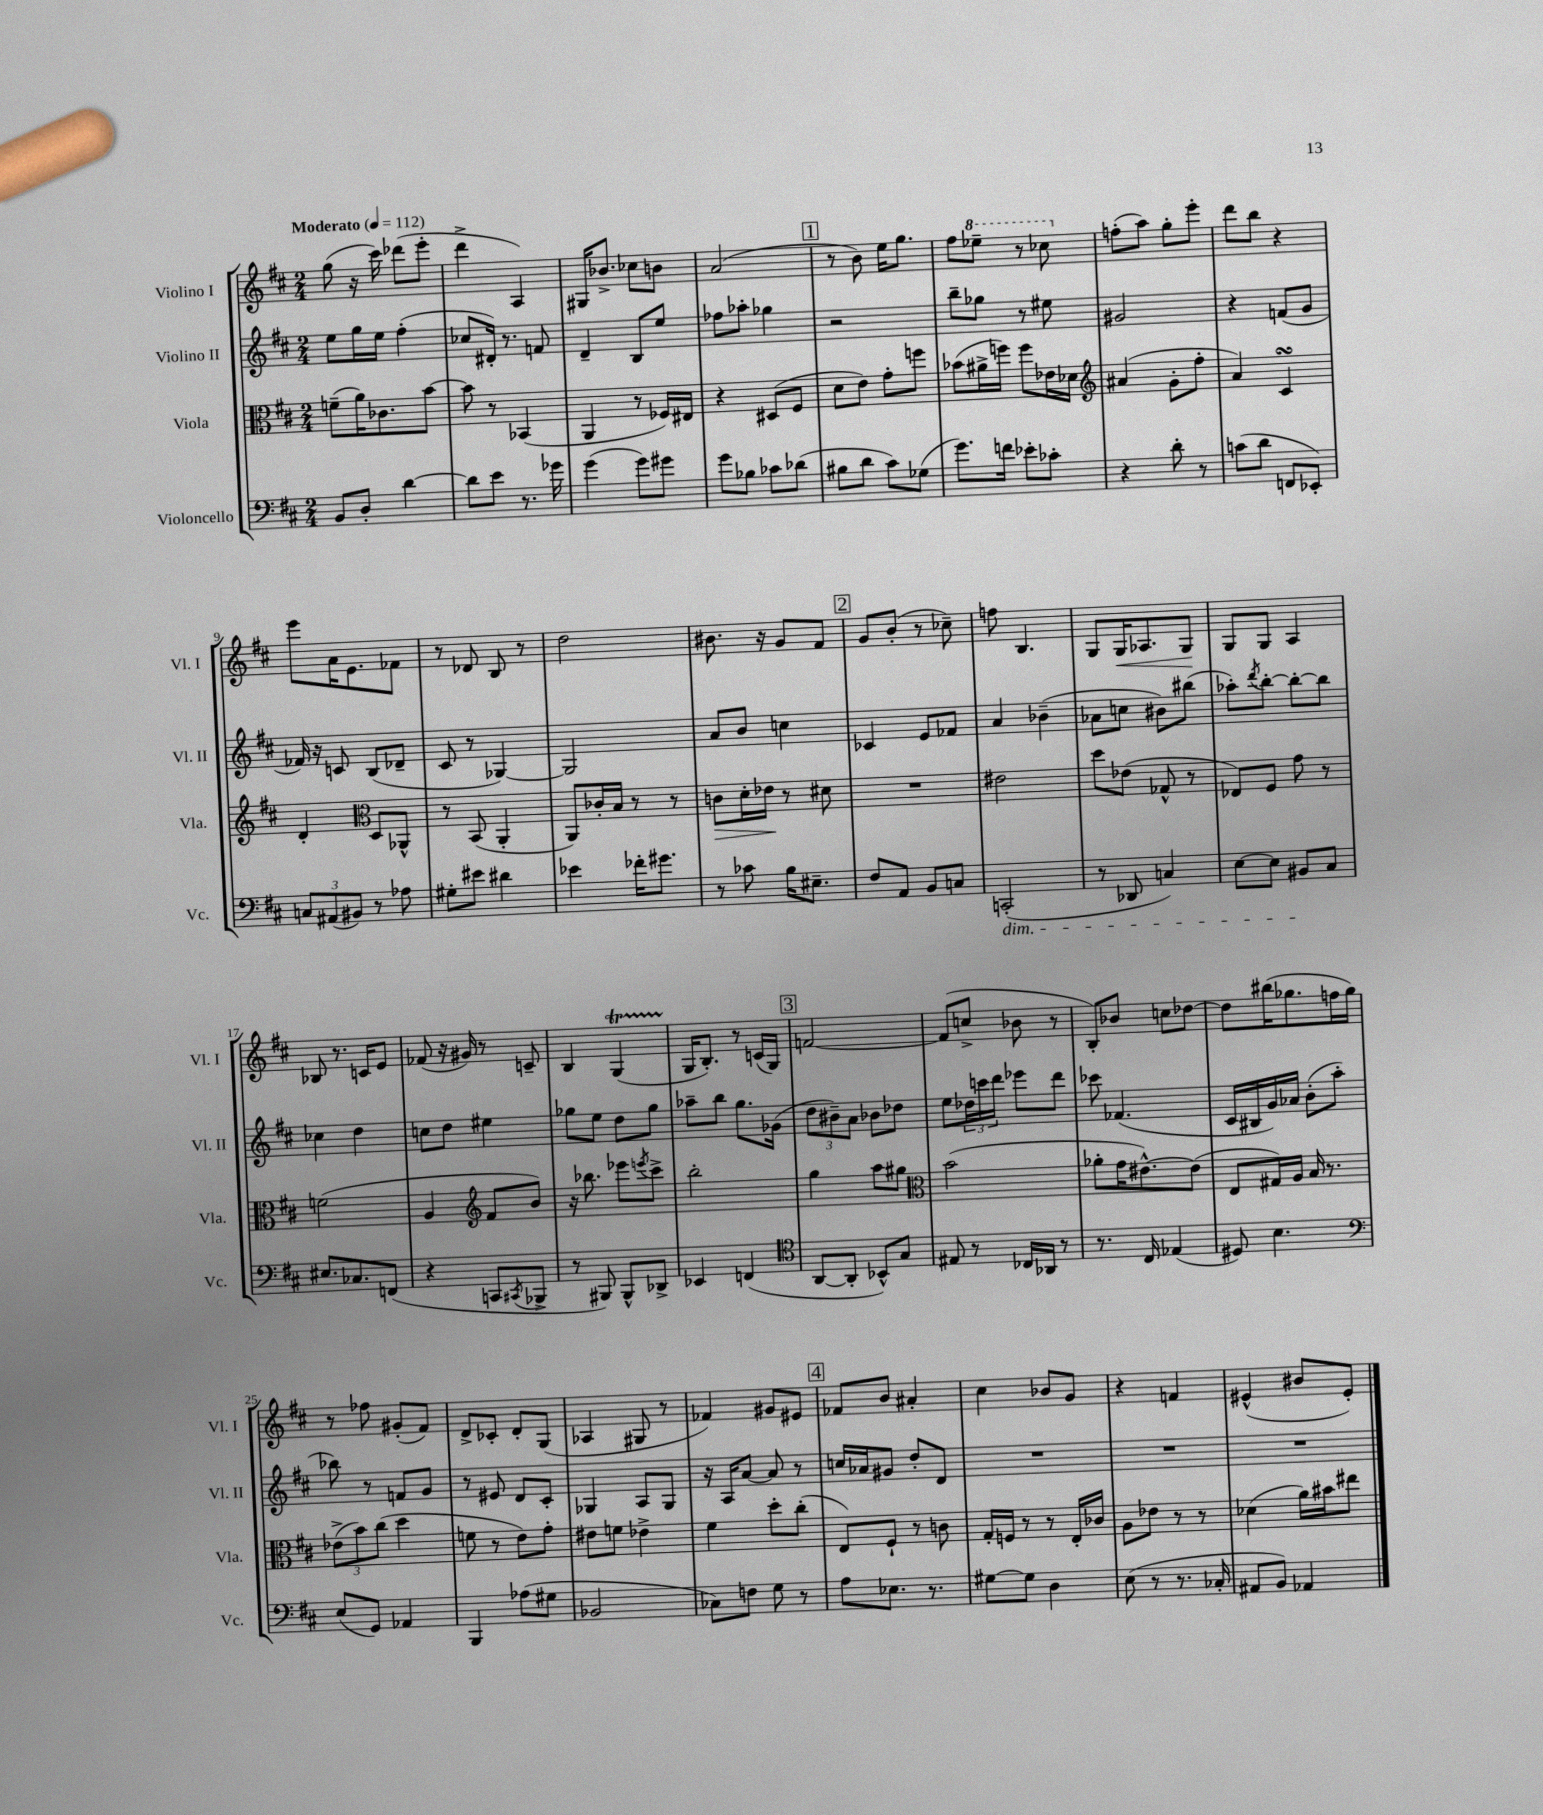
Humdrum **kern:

**kern	**kern	**dynam	**kern	**kern	**dynam
*part4	*part3	*part3	*part2	*part1	*part1
*staff4	*staff3	*staff3	*staff2	*staff1	*staff1
*I"Violoncello	*I"Viola	*	*I"Violino II	*I"Violino I	*
*I'Vc.	*I'Vla.	*	*I'Vl. II	*I'Vl. I	*
*clefF4	*clefC3	*	*clefG2	*clefG2	*
*k[f#c#]	*k[f#c#]	*	*k[f#c#]	*k[f#c#]	*
*M2/4	*M2/4	*	*M2/4	*M2/4	*
*MM112	*MM112	*	*MM112	*MM112	*
=1	=1	=1	=1	=1	=1
!	!	!	!	!LO:TX:a:B:t=Moderato	!
8BB/L	(8fn~\L	.	8ee\L	(8gg\	.
8D'/J	16a\K)	.	16gg\L	16r	.
.	8.c-X\	.	16ee\JJ	16ccc#\)	.
[4d\	.	.	(4ff#'\	(8ddd-X\L	.
.	[8b\J	.	.	8eee'\J	.
=2	=2	=2	=2	=2	=2
8d\L]	8b\]	.	8cc-X/L	4ddd^\	.
8e\J	8r	.	16d#X'/Jk)	.	.
.	.	.	8.r	.	.
8.r	(4BB-X/	.	.	4A/)	.
.	.	.	8fn/	.	.
16g-X\	.	.	.	.	.
=3	=3	=3	=3	=3	=3
(4g\	4AA/	.	4d~/	16G#X/KL	.
.	.	.	.	8.b-X^/J	.
8g\L)	8r	.	8B/L	8cc-X\L	.
8g#X\J	16F-X/LL)	.	8ee/J	8bn\J	.
.	16E#X/JJ	.	.	.	.
=4	=4	=4	=4	=4	=4
8g\L	4r	.	8ff-X\L	(2a/	.
8B-X\J	.	.	8aa-X'\J	.	.
8c-X\L	(8D#X/L	.	4gg-X\	.	.
(8d-X\J	8F#/J	.	.	.	.
!!LO:REH:place=s1:t=1
=5	=5	=5	=5	=5	=5
8B#X\L	8d\L	.	2r	8r	.
8d\J	8e\J)	.	.	8b\)	.
8c#\L)	8g'\L	.	.	16ee\KL	.
.	.	.	.	8.gg\J	.
(8G-X\J	8ffn\J	.	.	.	.
=6	=6	=6	=6	=6	=6
8.g\L)	(8b-X\L	.	8bb~\L	8ff#\L	.
*	*	*	*	*8va	*
.	16a#X^\L	.	8gg-X\J	8eee-X~\J	.
16fn\Jk	16ffn\JJ)	.	.	.	.
8e-X'\L	8ff\L	.	8r	8r	.
8c-X'\J	16e-X\L	.	8ee#X\	8ccc-X\	.
.	16d-X\JJ	.	.	.	.
=7	=7	=7	=7	=7	=7
*	*clefG2	*	*	*	*
*	*	*	*	*X8va	*
4r	(4a#X/	.	2g#X/	(8ffn'\L	.
.	.	.	.	8aa\J)	.
8d'\	8g'\L	.	.	8gg'\L	.
8r	8ff#'\J	.	.	8eee'\J	.
=8	=8	=8	=8	=8	=8
(8cn\L	4a/)	.	4r	8ddd\L	.
8d\J	.	.	.	8bb\J	.
8FFn/L	4c#sSsS/	.	(8fn/L	4r	.
8EE-X'/J)	.	.	8g/J	.	.
!!LO:LB:g=z
=9	=9	=9	=9	=9	=9
12Cn/L	4d'/	.	16f-X/)	8eee\L	.
.	.	.	16r	.	.
(12AA#X/	.	.	.	.	.
.	.	.	8cn/	16a\K	.
12BB#X/J)	.	.	.	.	.
.	.	.	.	8.e\	.
*	*clefC3	*	*	*	*
8r	8D/L	.	(8B/L	.	.
8A-X\	8AA-X^^/J	.	8d-X~/J	8f-X\J	.
=10	=10	=10	=10	=10	=10
8G#X'\L	8r	.	8c#/	8r	.
8e#X\J	(8BB/	.	8r	8d-X/	.
4d#X\	4AA'/	.	[4G-X/)	8B/	.
.	.	.	.	8r	.
=11	=11	=11	=11	=11	=11
4e-X\	8AA/L)	.	2G-/]	2dd\	.
.	16c-X'/L	.	.	.	.
.	16B/JJ	.	.	.	.
16f-X'\KL	8r	.	.	.	.
8.g#X\J	.	.	.	.	.
.	8r	.	.	.	.
=12	=12	=12	=12	=12	=12
!	!	!LO:HP:b	!	!	!
8r	8cn\L	>	8a/L	8.b#X\	.
8c-X\	16d'\L	.	8b/J	.	.
.	16e-X\JJ	.	.	16r	.
16B\KL	8r	]	4ccn\	8g/L	.
8.E#X~\J	.	.	.	.	.
.	8d#X\	.	.	8f#/J	.
!!LO:REH:place=s1:t=2
=13	=13	=13	=13	=13	=13
8F#/L	2r	.	4c-X/	8g/L	.
8AA/J	.	.	.	(8b'/J	.
8BB/L	.	.	8e/L	8r	.
8Cn/J	.	.	8f-X/J	8cc-X~\)	.
=14	=14	=14	=14	=14	=14
!LO:TX:b:i:t=dim.	!	!	!	!	!
(2CCn'/	2e#X\	.	4a/	8ffn\	.
.	.	.	.	4.B/	.
.	.	.	(4b-X~\	.	.
=15	=15	=15	=15	=15	=15
8r	8dd\L	.	8a-X\L	8G/L	.
!	!	!	!	!	!LO:HP:b
8DD-X/	(8e-X\J	.	8ccn\J	16G/K	<
.	.	.	.	8.A-X/	.
4Cn/)	8G-X^^/	.	8b#X\L)	.	.
.	8r	.	(8bb#X\J	8G/J	.
.	.	.	.	.	[
=16	=16	=16	=16	=16	=16
[8E\L	8E-X/L)	.	8aa-X'\L)	8G/L	.
.	.	.	8qddd/	.	.
8E\J]	8F#/J	.	[8bb'\J	8G/J	.
8BB#X/L	8g\	.	8bb'\L_	4A/	.
8C#/J	8r	.	8bb\J]	.	.
!!LO:LB:g=z
=17	=17	=17	=17	=17	=17
8.E#X/L	(2fn\	.	4cc-X\	8B-X/	.
.	.	.	.	8.r	.
8.C-X/	.	.	.	.	.
.	.	.	4dd\	.	.
.	.	.	.	16cn/KL	.
(8FFn/J	.	.	.	8e/J	.
=18	=18	=18	=18	=18	=18
4r	4A/	.	8ccn\L	(8f-X/	.
.	.	.	8dd\J	16r	.
.	.	.	.	16g#X/)	.
*	*clefG2	*	*	*	*
8CCn/L	8f#/L	.	4ee#X\	8r	.
8qCC#X/	.	.	.	.	.
8BBB-X^/J	8b/J)	.	.	8cn~/	.
=19	=19	=19	=19	=19	=19
8r	16r	.	8gg-X\L	4B/	.
.	8.bb-X\	.	.	.	.
8BBB#X/)	.	.	8ee\J	.	.
8BBB#^^/L	8eee-X\L	.	8dd\L	(4GT/	.
.	8qeeen/	.	.	.	.
8DD-X^/J	8ccc#^\J	.	8gg-\J	.	.
=20	=20	=20	=20	=20	=20
4EE-X/	2bb'\	.	8aa-X~\L	16G/KL	.
.	.	.	.	8.B'/J)	.
.	.	.	8bb\J	.	.
(4FFn/	.	.	8.gg\L	8r	.
.	.	.	.	(16cn/LL	.
.	.	.	(16g-X\Jk	16G/JJ)	.
!!LO:REH:place=s1:t=3
=21	=21	=21	=21	=21	=21
*clefC4	*	*	*	*	*
[8AA/L	4gg\	.	12dd\L	[2fn/	.
.	.	.	12b#X~\)	.	.
8AA'/J]	.	.	.	.	.
.	.	.	12a\J	.	.
8BB-X^^/L)	8aa\L	.	8b-X\L	.	.
8G/J	8gg#X\J	.	8dd-X\J	.	.
=22	=22	=22	=22	=22	=22
*	*clefC3	*	*	*	*
8E#X/	(2b\	.	8ee\L	(8f/L]	.
8r	.	.	24dd-X\L	8ccn^/J	.
.	.	.	24cccn\	.	.
.	.	.	24ddd\JJ	.	.
16C-X/LL	.	.	8eee-X\L	8b-X\	.
16AA-X/JJ	.	.	.	.	.
8r	.	.	8ddd\J	8r	.
=23	=23	=23	=23	=23	=23
8.r	8a-X'\L	.	8ccc-X\	8B'/L)	.
.	16g\K	.	(4.f-X/	8b-X/J	.
16C#/	[8.e#X^^\)	.	.	.	.
(4E-X/	.	.	.	8ccn\L	.
.	(8e#\J]	.	.	[8dd-X\J	.
=24	=24	=24	=24	=24	=24
8D#X/)	8E/L	.	16c#/LL	8dd-\L]	.
.	.	.	16B#X/	.	.
4.B\	16G#X/L)	.	16g/)	(16bb#X\K	.
.	16A/JJ	.	16a-X/JJ	8.gg-X\	.
.	16B/	.	(8b'\L	.	.
.	8.r	.	.	.	.
.	.	.	8aa'\J	16ffn\L	.
.	.	.	.	16gg-\JJ)	.
!!LO:LB:g=z
=25	=25	=25	=25	=25	=25
*clefF4	*	*	*	*	*
(8E/L	(12e-X^\L	.	8bb-X\)	8r	.
.	12b\)	.	.	.	.
8GG/J)	.	.	8r	8ff-X\	.
.	(12cc#\J	.	.	.	.
4AA-X/	4dd\	.	8fn/L	(8g#X'/L	.
.	.	.	8g/J	8f#/J)	.
=26	=26	=26	=26	=26	=26
4BBB/	8fn\	.	8r	8d^/L	.
.	8r	.	8e#X/	8c-X'/J	.
(8A-X\L	8e\L)	.	8d/L	8d'/L	.
8G#X\J	8g'\J	.	8c#'/J	(8G/J	.
=27	=27	=27	=27	=27	=27
2BB-X/	8e#X\L	.	4G-X/	4A-X/	.
.	8fn\J	.	.	.	.
.	4e-X^\	.	8A/L	8G#X/	.
.	.	.	8G-/J	8r	.
=28	=28	=28	=28	=28	=28
8C-X\L)	4f#\	.	16r	4f-X/)	.
.	.	.	16A/KL	.	.
8Fn\J	.	.	[8a/J	.	.
8G\	8dd'\L	.	8a/]	8g#X/L	.
8r	(8cc#'\J	.	8r	8e#X/J	.
!!LO:REH:place=s1:t=4
=29	=29	=29	=29	=29	=29
8A\L	8E/L)	.	16ccn/LL	8f-X/L	.
.	.	.	16a-X/J	.	.
8.E-X\J	8F#`/J	.	8g#X/J	8b/J	.
.	8r	.	8dd'/L	4a#X'/	.
8.r	.	.	.	.	.
.	8cn\	.	8d/J	.	.
=30	=30	=30	=30	=30	=30
[8G#X\L	16G'/LL	.	2r	4cc#\	.
.	16Fn/JJ	.	.	.	.
8G#\J]	8r	.	.	.	.
4D\	8r	.	.	8b-X/L	.
.	16E'/LL	.	.	8g/J	.
.	16c-X/JJ	.	.	.	.
=31	=31	=31	=31	=31	=31
(8E\	8A\L	.	2r	4r	.
8r	8e-X\J	.	.	.	.
8.r	8r	.	.	4fn/	.
.	8r	.	.	.	.
16C-X'/	.	.	.	.	.
=32	=32	=32	=32	=32	=32
8AA#X/L	(4d-X\	.	2r	(4e#X^^/	.
8BB/J)	.	.	.	.	.
4AA-X/	16a\LL)	.	.	8b#X/L	.
.	16b#X\J	.	.	.	.
.	8ee#X\J	.	.	8e#'/J)	.
==	==	==	==	==	==
*-	*-	*-	*-	*-	*-
